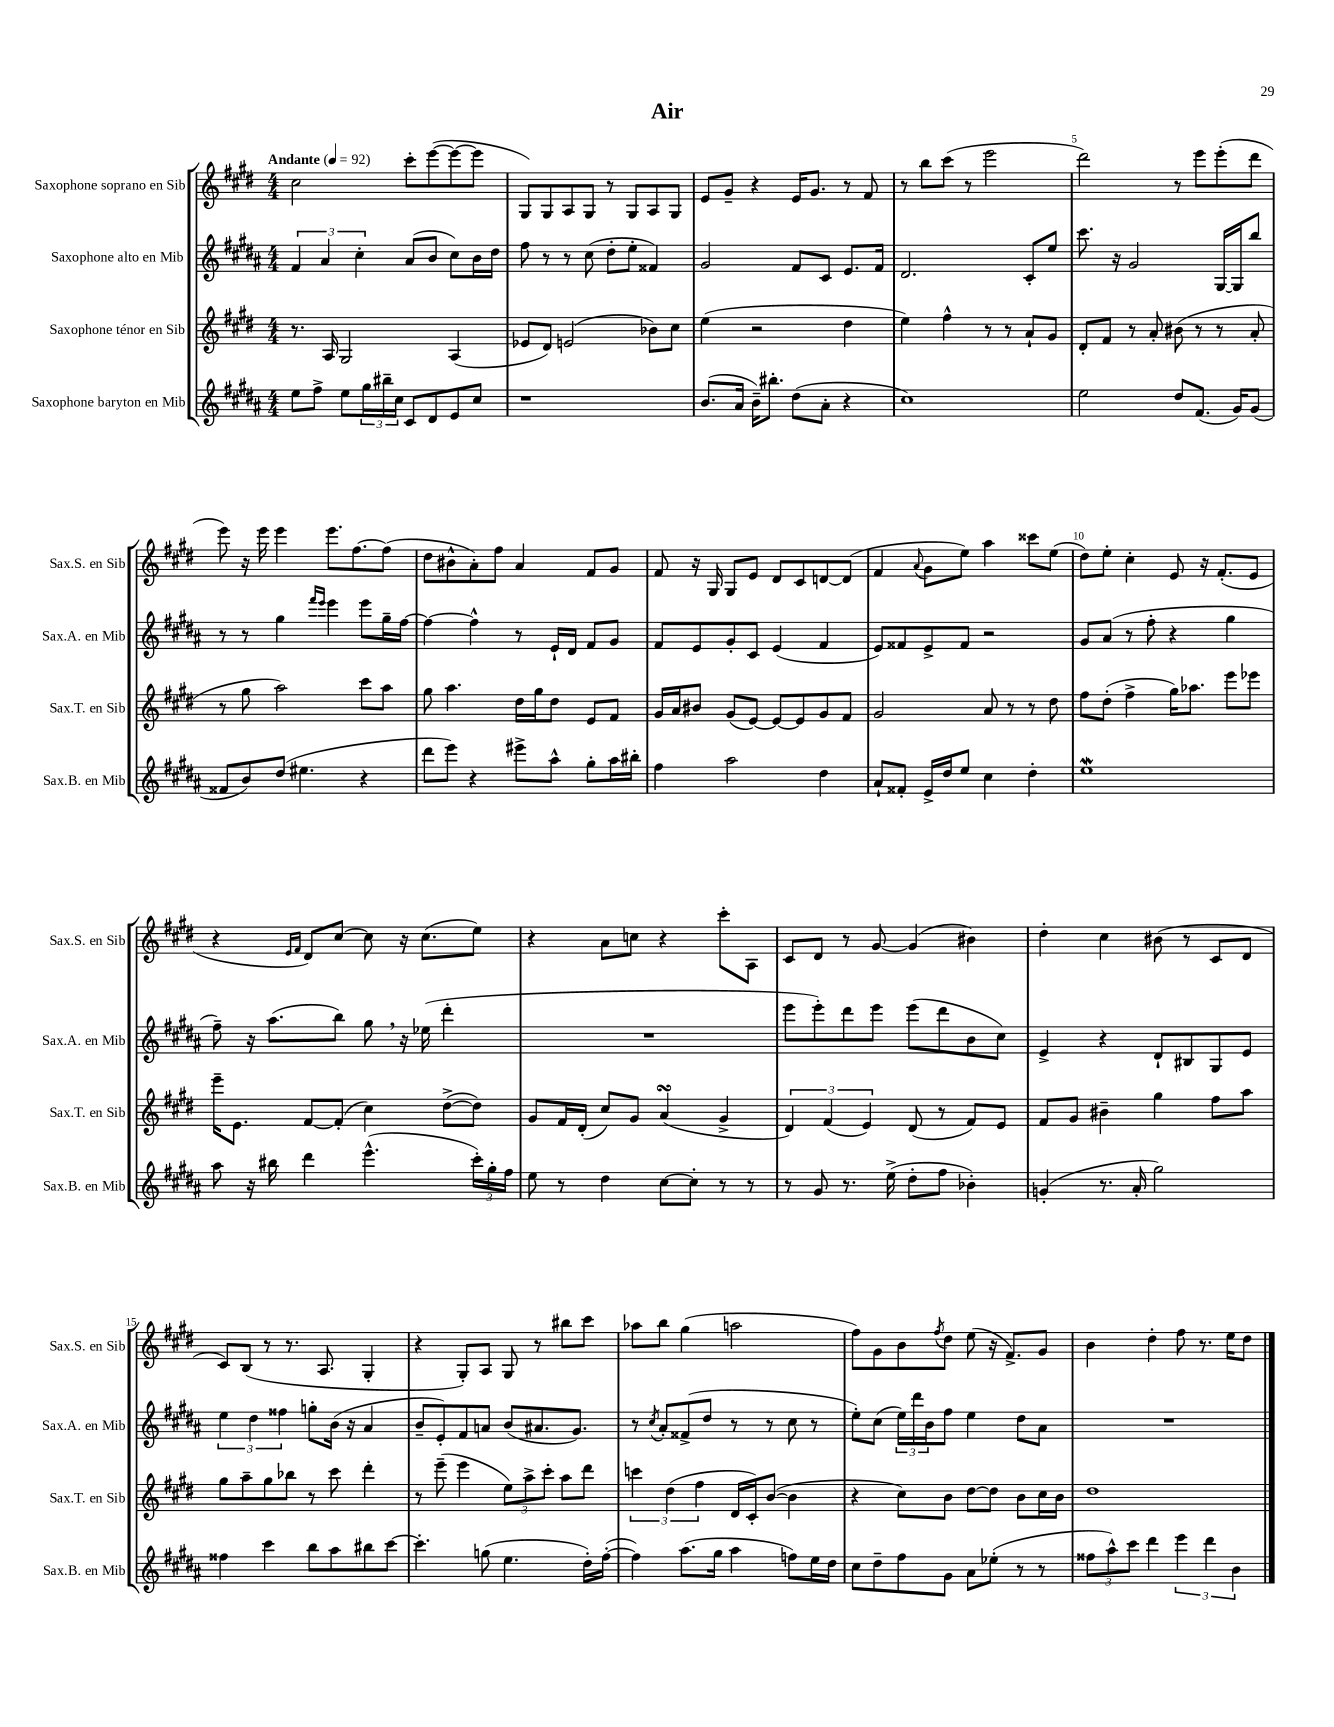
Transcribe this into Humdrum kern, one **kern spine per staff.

**kern	**kern	**kern	**kern
*staff4	*staff3	*staff2	*staff1
*clefG2	*clefG2	*clefG2	*clefG2
*k[f#c#g#d#a#]	*k[f#c#g#d#]	*k[f#c#g#d#a#]	*k[f#c#g#d#]
*M4/4	*M4/4	*M4/4	*M4/4
*MM92	*MM92	*MM92	*MM92
8ee\L	8.r	6f#/	2cc#\
8ff#^\J	.	.	.
.	.	6a#/	.
.	16A/	.	.
8ee\L	2G#/	.	.
.	.	6cc#'\	.
24gg#\L	.	.	.
24bb#~\	.	.	.
24cc#\JJ	.	.	.
8c#/L	.	(8a#/L	8ccc#'\L
8d#/	.	8b/J	([8eee\
8e/	(4A/	8cc#\L)	8eee\_
8cc#/J	.	16b\L	8eee\]J
.	.	16dd#\JJ	.
=	=	=	=
1r	8e-/L	8ff#\	8G#/L)
.	8d#/J)	8r	8G#/
.	(2e/	8r	8A/
.	.	(8cc#\	8G#/J
.	.	8dd#'\L	8r
.	.	8ee'\J	8G#/L
.	8b-\L)	4f##/)	8A/
.	8cc#\J	.	8G#/J
=	=	=	=
(8.b/L	(4ee\	2g#/	8e/L
.	.	.	8g#~/J
16a#/Jk	.	.	.
16b~\LK)	2r	.	4r
8.bb#'\J	.	.	.
(8dd#\L	.	8f#/L	16e/LK
.	.	.	8.g#/J
8a#'\J	.	8c#/J	.
4r	4dd#\	8.e/L	8r
.	.	.	8f#/
.	.	16f#/Jk	.
=	=	=	=
1cc#)	4ee\)	2.d#/	8r
.	.	.	8bb\L
.	4ff#^^\	.	(8ccc#\J
.	.	.	8r
.	8r	.	2eee\
.	8r	.	.
.	8a`/L	8c#'/L	.
.	8g#/J	8ee/J	.
=	=	=	=
2ee\	8d#'/L	8.ccc#\	2ddd#\)
.	8f#/J	.	.
.	.	16r	.
.	8r	2g#/	.
.	8a'/	.	.
8dd#/L	(8b#\	.	8r
(8.f#/J	8r	.	8eee\L
.	8r	[16G#/LL	(8eee'\
16g#/LK)	.	16G#/]J	.
(8g#/J	8a'/	8bb/J	8ddd#\J
=	=	=	=
8f##/L	8r	8r	8eee\)
8b/)	8gg#\	8r	16r
.	.	.	16eee\
(8dd#/J	2aa\)	4gg#\	4eee\
4.ee#\	.	.	.
.	.	16qqfff#/LL	.
.	.	16qqeee/JJ	.
.	.	4eee\	8.eee\L
.	.	.	[8.ff#\
4r	8ccc#\L	8eee\L	.
.	8aa\J	16gg#~\L	(8ff#\]J
.	.	[16ff#\JJ	.
=	=	=	=
8ddd#\L	8gg#\	4ff#\_	8dd#\L
8eee\J)	4.aa\	.	8b#^^\
4r	.	4ff#^^\]	8a'\)
.	.	.	8ff#\J
8eee#^\L	16dd#\LL	8r	4a/
.	16gg#\J	.	.
8aa#^^\J	8dd#\J	16e`/LL	.
.	.	16d#/JJ	.
8gg#'\L	8e/L	8f#/L	8f#/L
16aa#\L	8f#/J	8g#/J	8g#/J
16bb#'\JJ	.	.	.
=	=	=	=
4ff#\	16g#/LL	8f#/L	8f#/
.	16a/J	.	.
.	8b#/J	8e/	16r
.	.	.	16G#/
2aa#\	(8g#/L	8g#'/	8G#/L
.	[8e/J)	8c#/J	8e/J
.	8e/_L	(4e/	8d#/L
.	8e/]	.	8c#/
4dd#\	8g#/	4f#/	[8d/
.	8f#/J	.	(8d/]J
=	=	=	=
8a#`/L	2g#/	8e/L)	4f#/
8f##'/J	.	8f##/	.
.	.	.	8qqa/
16e^/LL	.	8e^/	8g#\L
16dd#/J	.	.	.
8ee/J	.	8f##/J	8ee\J)
4cc#\	8a/	2r	4aa\
.	8r	.	.
4dd#'\	8r	.	8ccc##\L
.	8dd#\	.	(8ee\J
=	=	=	=
1ee	8ff#\L	8g#/L	8dd#\L)
.	(8dd#'\J	(8a#/J	8ee'\J
.	4ff#^\	8r	4cc#'\
.	.	8ff#'\	.
.	16gg#\LK)	4r	8e/
.	8.aa-\J	.	.
.	.	.	16r
.	.	.	(8.f#'/L
.	8eee\L	4gg#\	.
.	8eee-\J	.	8e/J
=	=	=	=
8aa#\	16eee~\LK	8ff#~\)	4r
.	8.e\J	.	.
16r	.	16r	.
16bb#\	.	(8.aa#\L	.
.	.	.	16qqe/LL
.	.	.	16qqf#/JJ
4ddd#\	[8f#/L	.	8d#/L)
.	(8f#'/]J	8bb\J)	[8cc#/J
(4.eee^^\	4cc#\)	8gg#\	8cc#\]
.	.	16r	16r
.	.	(16ee-\	(8.cc#\L
.	([8dd#^\L	4ddd#'\	.
24ccc#'\LL)	8dd#\]J)	.	8ee\J)
24gg#'\	.	.	.
24ff#\JJ	.	.	.
=	=	=	=
8ee\	8g#/L	1r	4r
8r	16f#/L	.	.
.	(16d#'/JJ	.	.
4dd#\	8cc#/L)	.	8a\L
.	8g#/J	.	8cc\J
[8cc#\L	(4a/	.	4r
8cc#'\]J	.	.	.
8r	4g#^/	.	8ccc#'\L
8r	.	.	8A\J
=	=	=	=
8r	6d#/)	8eee\L	8c#/L
8g#/	.	8eee'\)	8d#/J
.	(6f#/	.	.
8.r	.	8ddd#\	8r
.	6e/)	.	.
.	.	8eee\J	[8g#/
(16ee^\	.	.	.
8dd#'\L	(8d#/	(8eee\L	(4g#/]
8ff#\J	8r	8ddd#\	.
4b-'\)	8f#/L)	8b\	4b#\)
.	8e/J	8cc#\J)	.
=	=	=	=
(4g'/	8f#/L	4e^/	4dd#'\
.	8g#/J	.	.
8.r	4b#~\	4r	4cc#\
16a#'/	.	.	.
2gg#\)	4gg#\	8d#`/L	(8b#\
.	.	8B#/	8r
.	8ff#\L	8G#/	8c#/L
.	8aa\J	8e/J	8d#/J
=	=	=	=
4ff##\	8gg#\L	6ee\	8c#/L)
.	8aa~\	.	(8B/J
.	.	6dd#\	.
4ccc#\	8gg#\	.	8r
.	.	6ff##\	.
.	8bb-\J	.	8.r
8bb\L	8r	8gg'\L	.
.	.	.	8.A/
8aa#\	8ccc#\	(16b\Jk	.
.	.	16r	.
8bb#\	4ddd#'\	4a#/	4G#'/
[8ccc#\J	.	.	.
=	=	=	=
4.ccc#'\]	8r	8b~/L	4r
.	(8eee~\	8e'/)	.
.	4eee\	8f#/	8G#'/L)
(8gg\	.	8a/J	8A/J
4.ee\	12ee\L)	(8b/L	8G#/
.	12aa^\	.	.
.	.	8.a#/	8r
.	12ccc#'\J	.	.
.	8aa\L	.	8bb#\L
.	.	8.g#/J)	.
16dd#'\LL)	8ddd#\J	.	8ccc#\J
([16ff#'\JJ	.	.	.
=	=	=	=
4ff#\])	6ccc\	8r	8aa-\L
.	.	8qcc#/	.
.	.	8a#'/L	8bb\J
.	(6dd#\	.	.
(8.aa#\L	.	(8f##^/	(4gg#\
.	6ff#\	.	.
.	.	8dd#/J	.
16gg#\Jk	.	.	.
4aa#\	16d#/LL	8r	2aa\
.	16c#'/J)	.	.
.	([8b/J	8r	.
8ff\L)	4b\]	8cc#\	.
16ee\L	.	8r	.
16dd#\JJ	.	.	.
=	=	=	=
8cc#\L	4r	8ee'\L)	8ff#\L)
8dd#~\	.	(8cc#\J	8g#\
8ff#\	8cc#\L)	24ee\LL)	8b\
.	.	24ddd#\	.
.	.	24b\J	.
.	.	.	8qff#/
8g#\J	8b\J	8ff#\J	8dd#\J
8a#\L	[8dd#\L	4ee\	(8ee\
(8ee-'\J	8dd#\]J	.	16r
.	.	.	8.f#^/L)
8r	8b\L	8dd#\L	.
8r	16cc#\L	8a#\J	8g#/J
.	16b\JJ	.	.
=	=	=	=
12ff##\L	1dd#	1r	4b\
12aa#^^\)	.	.	.
12ccc#\J	.	.	.
4ddd#\	.	.	4dd#'\
6eee\	.	.	8ff#\
.	.	.	8.r
6ddd#\	.	.	.
.	.	.	16ee\LK
6b\	.	.	.
.	.	.	8dd#\J
==	==	==	==
*-	*-	*-	*-
